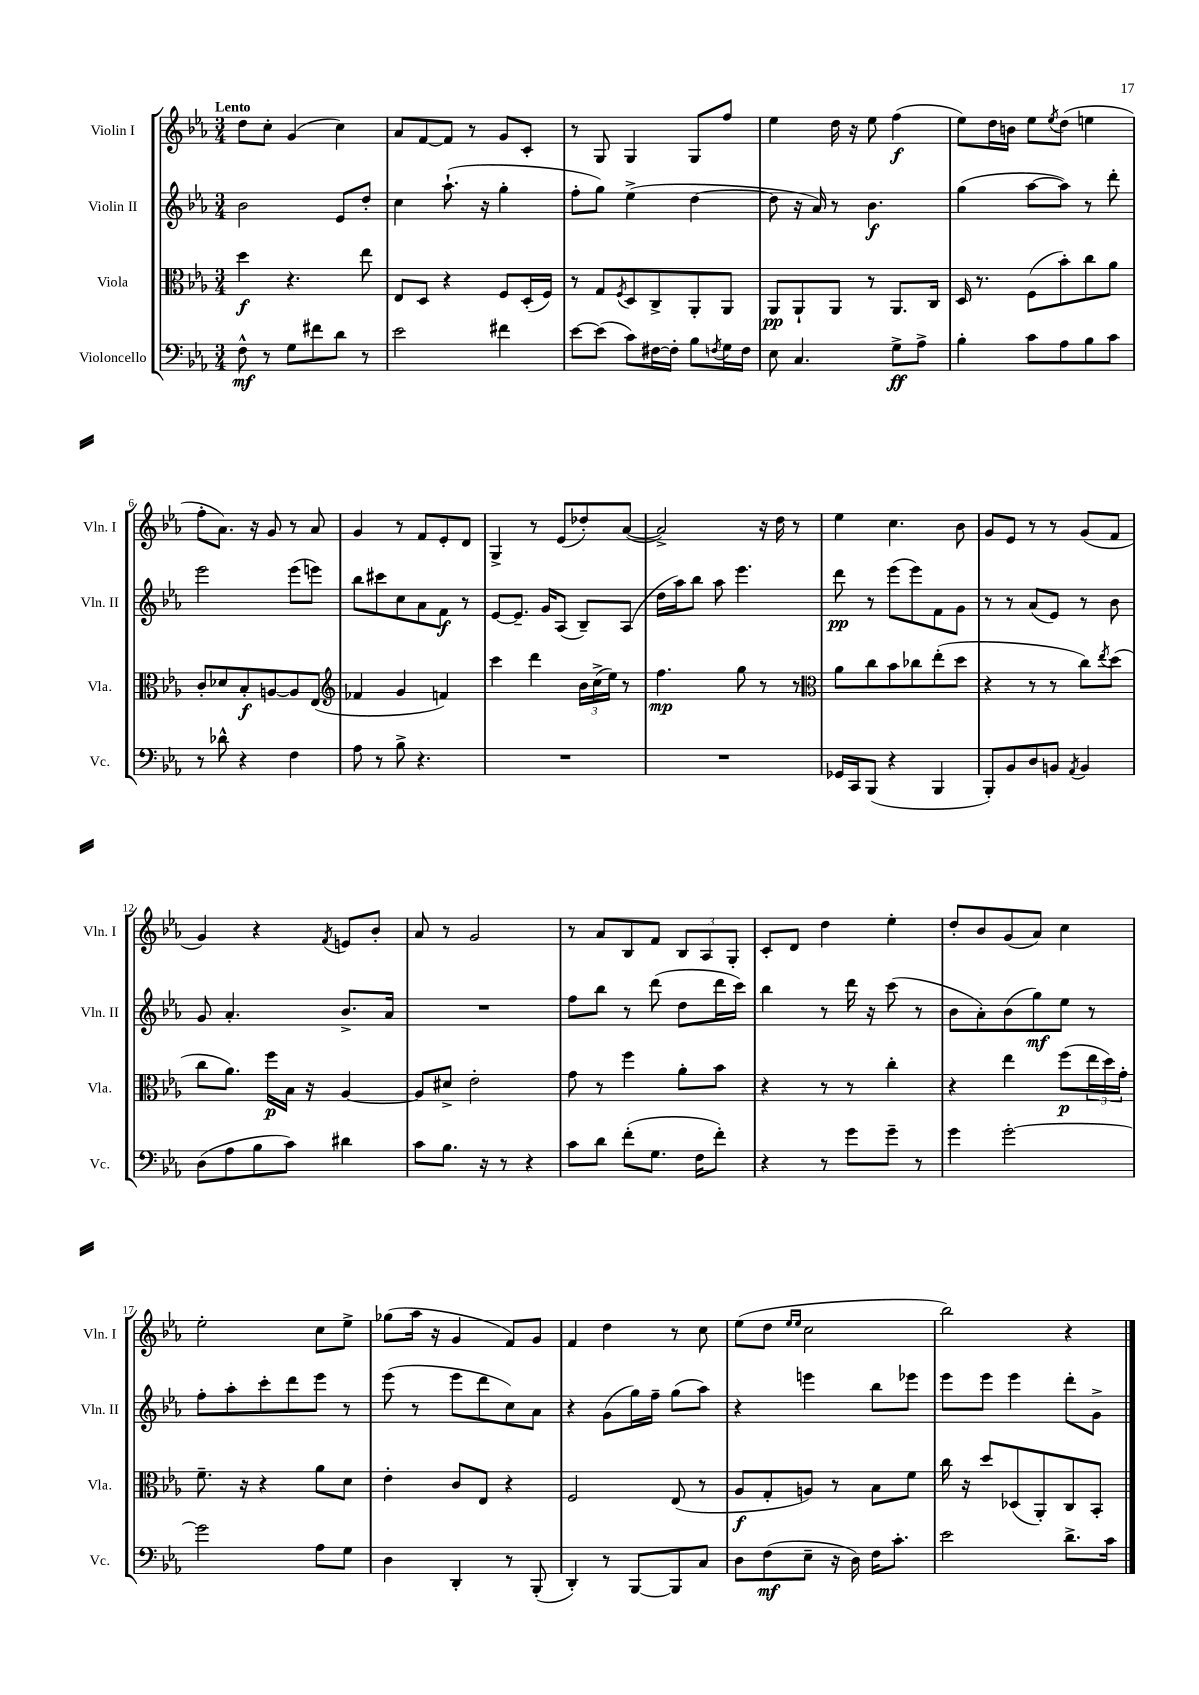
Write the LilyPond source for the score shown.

<<
\new StaffGroup <<
\new Staff = "s0" \with { instrumentName = "Violin I" shortInstrumentName = "Vln. I" } {
    \clef treble \key ees \major \numericTimeSignature \time 3/4 \tempo "Lento"
    d''8 c''8-. g'4( c''4) |
    aes'8 f'8~ f'8 r8 g'8 c'8-. |
    r8 g8 g4 g8 f''8 |
    ees''4 d''16 r16 ees''8 f''4\f( |
    ees''8) d''16 b'16 ees''8 \acciaccatura { ees''8 } d''8( e''4 |
    f''8-. aes'8.) r16 g'8 r8 aes'8 |
    g'4 r8 f'8 ees'8-. d'8 |
    g4-> r8 ees'8( des''8-.) aes'8~( |
    aes'2->) r16 d''16 r8 |
    ees''4 c''4. bes'8 |
    g'8 ees'8 r8 r8 g'8( f'8 |
    g'4) r4 \acciaccatura { f'8 } e'8 bes'8-. |
    aes'8 r8 g'2 |
    r8 aes'8 bes8 f'8 \tuplet 3/2 { bes8 aes8 g8-. } |
    c'8-. d'8 d''4 ees''4-. |
    d''8-. bes'8 g'8( aes'8) c''4 |
    ees''2-. c''8 ees''8-> |
    ges''8( aes''16 r16 g'4 f'8) g'8 |
    f'4 d''4 r8 c''8 |
    ees''8( d''8 \grace { ees''16 ees''16 } c''2 |
    bes''2) r4 \bar "|." |
}
\new Staff = "s1" \with { instrumentName = "Violin II" shortInstrumentName = "Vln. II" } {
    \clef treble \key ees \major \numericTimeSignature \time 3/4
    bes'2 ees'8 d''8-. |
    c''4 aes''8.-!( r16 g''4-. |
    f''8-. g''8) ees''4->( d''4~ |
    d''8 r16 aes'16) r8 bes'4.\f |
    g''4( aes''8~ aes''8) r8 d'''8-. |
    ees'''2 ees'''8( e'''8) |
    bes''8 cis'''8 c''8 aes'8 f'8\f r8 |
    ees'8~ ees'8.-- g'16 aes8( bes8--) aes8( |
    d''16 aes''16) bes''8 aes''8 ees'''4. |
    d'''8\pp r8 ees'''8( ees'''8) f'8 g'8 |
    r8 r8 aes'8( ees'8) r8 bes'8 |
    g'8 aes'4.-. bes'8.-> aes'16 |
    R2. |
    f''8 bes''8 r8 d'''8( d''8 d'''16 c'''16) |
    bes''4 r8 d'''16 r16 c'''8( r8 |
    bes'8 aes'8-.) bes'8( g''8\mf) ees''8 r8 |
    f''8-. aes''8-. c'''8-. d'''8 ees'''8 r8 |
    ees'''8( r8 ees'''8 d'''8 c''8) aes'8 |
    r4 g'8( g''16) f''16-- g''8( aes''8) |
    r4 e'''4 bes''8 ees'''8 |
    ees'''8 ees'''8 ees'''4 d'''8-. g'8-> \bar "|." |
}
\new Staff = "s2" \with { instrumentName = "Viola" shortInstrumentName = "Vla." } {
    \clef alto \key ees \major \numericTimeSignature \time 3/4
    d''4\f r4. ees''8 |
    ees8 d8 r4 f8 d16-.( f16) |
    r8 g8 \acciaccatura { f8 } d8 c8-> aes,8-. aes,8 |
    aes,8\pp aes,8-! aes,8 r8 aes,8. c16 |
    d16 r8. f8( bes'8-.) c''8 aes'8 |
    c'8-. des'8 bes8-.\f a8~ a8 ees8( |
    \clef treble fes'4 g'4 f'4) |
    c'''4 d'''4 \tuplet 3/2 { bes'16 c''16->( ees''16) } r8 |
    f''4.\mp g''8 r8 r8 |
    \clef alto aes'8 c''8 bes'8 ces''8 ees''8-.( d''8 |
    r4 r8 r8 c''8) \acciaccatura { ees''8 } d''8( |
    c''8 aes'8.) f''16\p bes16 r16 aes4~ |
    aes8 dis'8-> ees'2-. |
    g'8 r8 f''4 aes'8-. bes'8 |
    r4 r8 r8 c''4-. |
    r4 ees''4 f''8\p( \tuplet 3/2 { ees''16 d''16) g'16-. } |
    f'8.-- r16 r4 aes'8 d'8 |
    ees'4-. c'8 ees8 r4 |
    f2 ees8( r8 |
    aes8\f g8-. a8) r8 bes8 f'8 |
    c''16 r16 d''8 des8( aes,8-.) c8 bes,8-. \bar "|." |
}
\new Staff = "s3" \with { instrumentName = "Violoncello" shortInstrumentName = "Vc." } {
    \clef bass \key ees \major \numericTimeSignature \time 3/4
    f8-^\mf r8 g8 fis'8 d'8 r8 |
    ees'2 fis'4 |
    ees'8~ ees'8( c'8) fis16~ fis16-. bes8 \acciaccatura { f8 } g16 f16 |
    ees8 c4. g8->\ff aes8-> |
    bes4-. c'8 aes8 bes8 c'8 |
    r8 des'8-^ r4 f4 |
    aes8 r8 bes8-> r4. |
    R2. |
    R2. |
    ges,16 c,16 bes,,8( r4 bes,,4 |
    bes,,8-.) bes,8 d8 b,8 \acciaccatura { aes,8 } b,4 |
    d8( aes8 bes8 c'8) dis'4 |
    c'8 bes8. r16 r8 r4 |
    c'8 d'8 f'8-.( g8. f16 f'8-.) |
    r4 r8 g'8 g'8-- r8 |
    g'4 g'2~-. |
    g'2 aes8 g8 |
    d4 d,4-. r8 bes,,8-.( |
    d,4-.) r8 bes,,8~ bes,,8 c8 |
    d8 f8\mf( ees8-- r16 d16) f16 c'8.-. |
    ees'2 d'8.-> c'16 \bar "|." |
}
>>
>>
